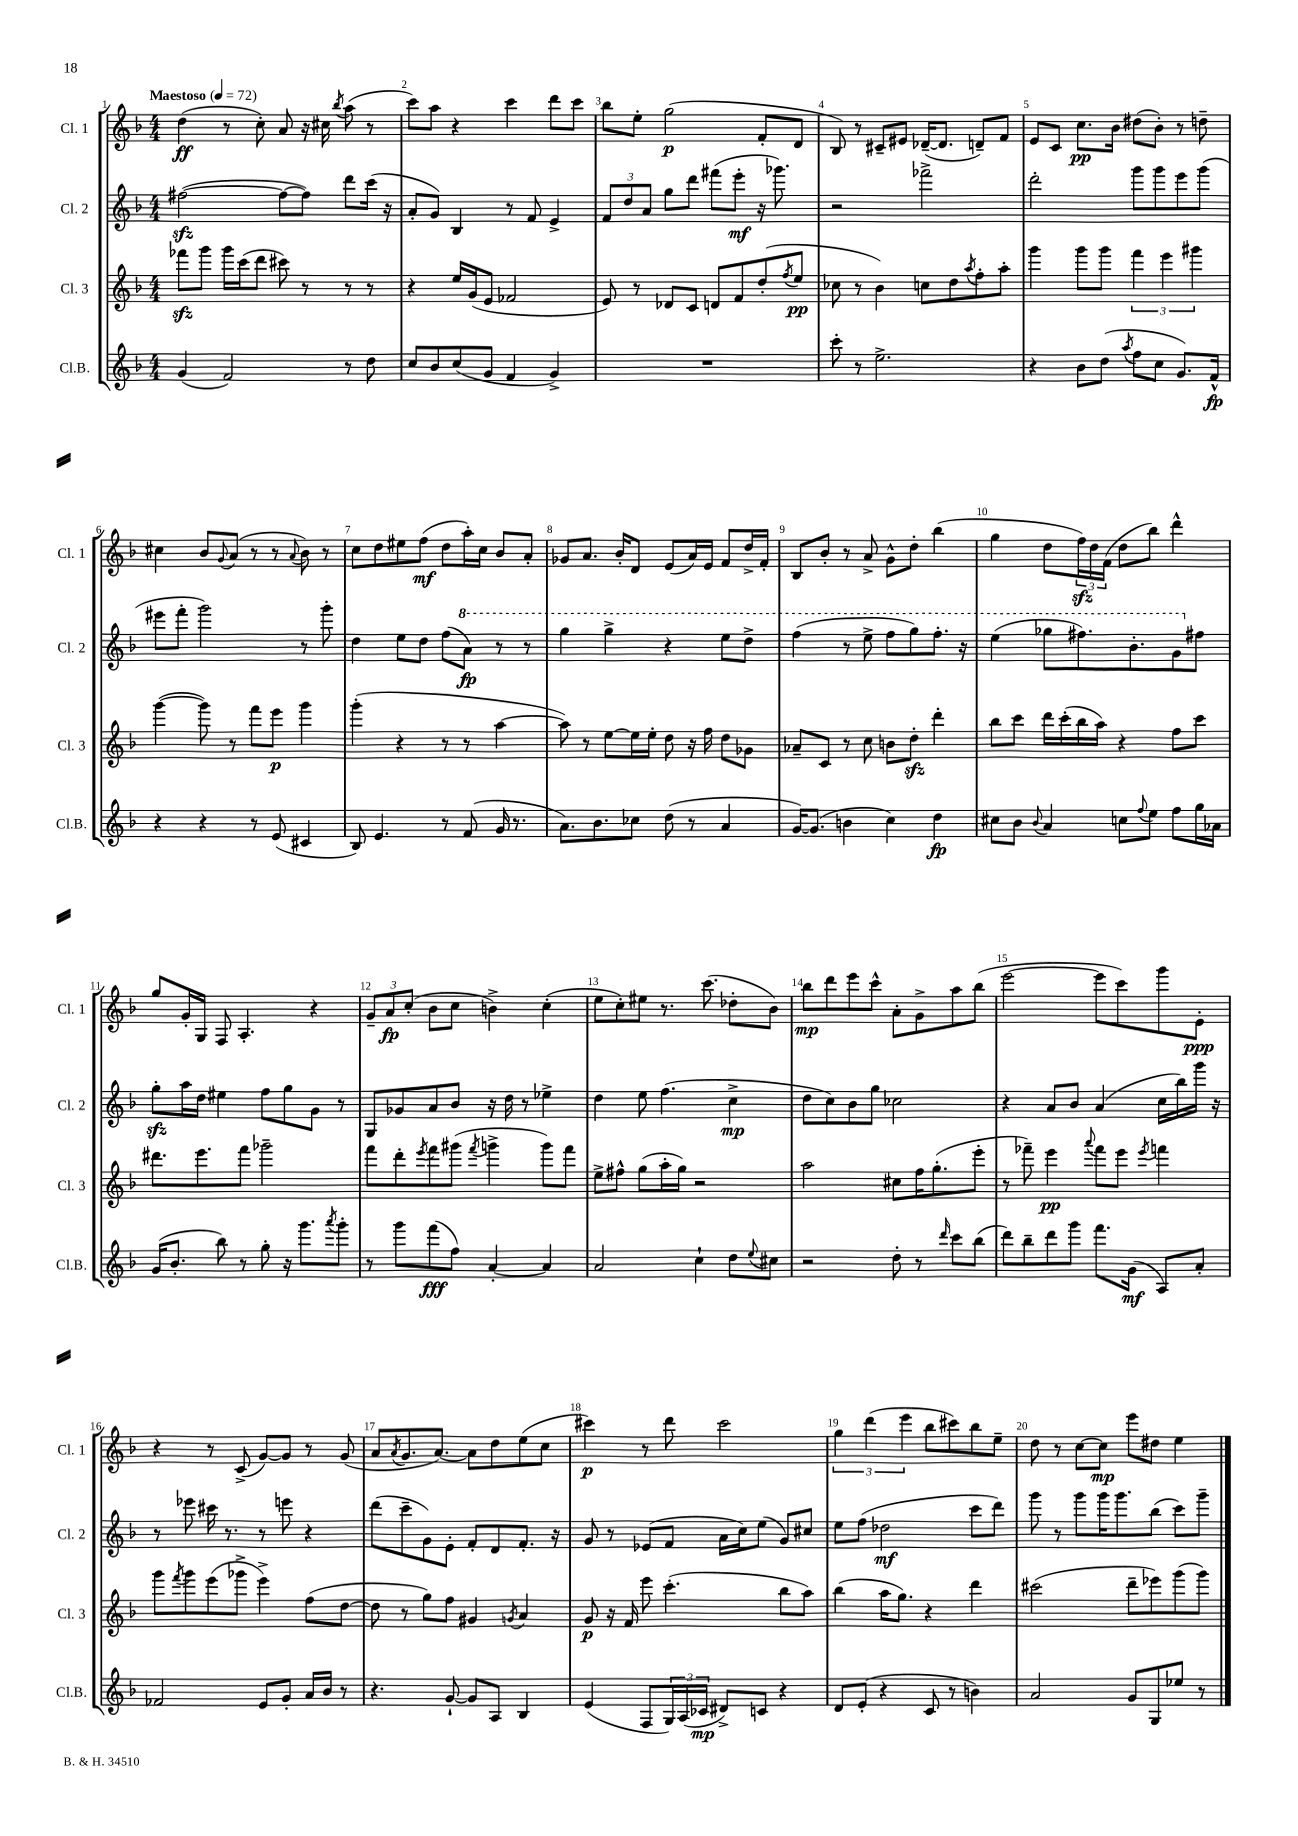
<<
\new StaffGroup <<
\new Staff = "s0" \with { instrumentName = "Cl. 1" shortInstrumentName = "Cl. 1" } {
    \clef treble \key f \major \numericTimeSignature \time 4/4 \tempo "Maestoso" 4 = 72
    d''4\ff( r8 c''8-.) a'8 r16 cis''16 \acciaccatura { bes''8 } a''8( r8 |
    c'''8) a''8 r4 c'''4 d'''8 c'''8 |
    bes''8 e''8-. g''2\p( f'8-. d'8 |
    bes8) r8 cis'8-- eis'8 des'16~--( des'8. d'8--) f'8 |
    e'8 c'8 c''8.\pp bes'16 dis''8( bes'8-.) r8 d''8-- |
    cis''4 bes'8 \appoggiatura { g'8 } a'8( r8 r8 \appoggiatura { a'8 } bes'8) r8 |
    c''8 d''8 eis''8 f''8\mf( d''8 a''16-.) c''16 bes'8 a'8-. |
    ges'8 a'8. bes'16-. d'8 e'8( a'16) e'16 f'8 d''16-> f'16-. |
    bes8 bes'8-. r8 a'8-> g'8-^ d''8-. bes''4( |
    g''4 d''8 \tuplet 3/2 { f''16\sfz) d''16 f'16( } d''8 bes''8) d'''4-^ |
    g''8 g'16-. g16 f8 a4.-. r4 |
    \tuplet 3/2 { g'8-- a'8\fp c''8-.( } bes'8 c''8 b'4->) c''4-.( |
    e''8 c''8-.) eis''8 r8. c'''8.( des''8-. bes'8) |
    bes''8\mp d'''8 e'''8 c'''8-^ a'8-. g'8-> a''8 bes''8( |
    e'''2~ e'''8 c'''8) g'''8 e'8-.\ppp |
    r4 r8 c'8->( g'8~) g'8 r8 g'8( |
    a'8 \acciaccatura { a'8 } g'8. a'8.~) a'8 d''8 e''8( c''8 |
    cis'''4\p) r8 d'''8 cis'''2 |
    \tuplet 3/2 { g''4 d'''4( e'''4 } bes''8 cis'''8) bes''8 e''8-- |
    d''8 r8 c''8~ c''8\mp e'''8 dis''8 e''4 \bar "|." |
}
\new Staff = "s1" \with { instrumentName = "Cl. 2" shortInstrumentName = "Cl. 2" } {
    \clef treble \key f \major \numericTimeSignature \time 4/4
    fis''2~\sfz( fis''8~ fis''8) d'''8 c'''16( r16 |
    a'8-. g'8) bes4 r8 f'8 e'4-> |
    \tuplet 3/2 { f'8 d''8 a'8 } g''8 d'''8 fis'''8( e'''8-.\mf r16 ges'''8.) |
    r2 fes'''2-> |
    d'''2-. g'''8 g'''8 e'''8 g'''8( |
    eis'''8 f'''8-. g'''2) r8 g'''8-. |
    d''4 e''8 d''8 f''8( \ottava #1 a''8\fp) r8 r8 |
    g'''4 g'''4-> r4 e'''8 d'''8-> |
    f'''4( r8 e'''8-> f'''8 g'''8) f'''8.-. r16 |
    e'''4( ges'''8 fis'''8.) bes''8.-. g''8 \ottava #0 fis''8 |
    g''8-.\sfz a''16 d''16 eis''4 f''8 g''8 g'8 r8 |
    g8 ges'8 a'8 bes'8 r16 d''16 r8 ees''4-> |
    d''4 e''8 f''4.( c''4->\mp |
    d''8 c''8) bes'8 g''8 ces''2 |
    r4 a'8 bes'8 a'4( c''16 bes''16) g'''16 r16 |
    r8 ees'''8 cis'''16 r8. r8 e'''8 r4 |
    d'''8( c'''8-- g'8) e'8-. f'8-. d'8 f'8.-. r16 |
    g'8 r8 ees'8( f'8 a'16 c''16) e''8( g'8) cis''8 |
    e''8 f''8( des''2\mf c'''8 d'''8) |
    g'''8 r8 g'''8 g'''16 g'''8. bes''8( c'''8) g'''8-- \bar "|." |
}
\new Staff = "s2" \with { instrumentName = "Cl. 3" shortInstrumentName = "Cl. 3" } {
    \clef treble \key f \major \numericTimeSignature \time 4/4
    fes'''8\sfz g'''8 g'''16 c'''16( d'''8 cis'''8) r8 r8 r8 |
    r4 e''16 g'16( e'8 fes'2 |
    e'8) r8 des'8 c'8 d'8 f'8 d''8-.( \acciaccatura { f''8 } e''8\pp |
    ces''8 r8 bes'4) c''8 d''8 \acciaccatura { a''8 } f''8-. a''8-. |
    g'''4 g'''8 g'''8 \tuplet 3/2 { f'''4 e'''4 gis'''4 } |
    g'''4~( g'''8) r8 f'''8 e'''8\p g'''4 |
    g'''4-.( r4 r8 r8 a''4~ |
    a''8) r8 e''8~ e''16 e''16-. d''8 r16 f''16 d''8 ges'8 |
    aes'8-- c'8 r8 c''8 b'8 d''8-.\sfz d'''4-. |
    bes''8 c'''8 d'''16 c'''16-.( bes''16 a''16) r4 f''8 c'''8 |
    dis'''8. e'''8. f'''8 ges'''2-- |
    f'''8 d'''8-. \acciaccatura { e'''8 } f'''8 gis'''8( \acciaccatura { f'''8 } g'''4-> g'''8) f'''8 |
    e''8-> fis''8-^ g''8( a''16-. g''16) r2 |
    a''2 cis''8 f''16 g''8.-.( e'''8-. |
    r8 fes'''8--) e'''4\pp \appoggiatura { a'''8 } fes'''8 e'''8 \acciaccatura { e'''8 } f'''4 |
    g'''8 \acciaccatura { f'''8 } g'''8 e'''8( ges'''8-> e'''4->) f''8( d''8~ |
    d''8 r8 g''8) f''8 gis'4 \acciaccatura { g'8 } a'4 |
    g'8\p r16 f'16 e'''8 c'''4.-.( bes''8 a''8) |
    bes''4( a''16 g''8.) r4 d'''4 |
    cis'''2( d'''8-- ees'''8) g'''8( g'''8) \bar "|." |
}
\new Staff = "s3" \with { instrumentName = "Cl.B." shortInstrumentName = "Cl.B." } {
    \clef treble \key f \major \numericTimeSignature \time 4/4
    g'4( f'2) r8 d''8 |
    c''8 bes'8 c''8( g'8 f'4 g'4->) |
    R1 |
    c'''8-. r8 e''2.-> |
    r4 bes'8 d''8( \acciaccatura { a''8 } f''8 c''8 g'8.) f'16-^\fp |
    r4 r4 r8 e'8( cis'4 |
    bes8) e'4. r8 f'8( g'16 r8. |
    a'8.) bes'8. ces''8 d''8( r8 a'4 |
    g'16~) g'8.( b'4 c''4) d''4\fp |
    cis''8 bes'8 \appoggiatura { bes'8 } a'4 c''8 \appoggiatura { f''8 } e''8 f''8 g''16 aes'16 |
    g'16( bes'8.-. bes''8) r8 g''8-. r16 g'''8. \acciaccatura { a'''8 } g'''8-. |
    r8 g'''8 f'''8\fff( f''8) a'4~-. a'4 |
    a'2 c''4-! d''8 \appoggiatura { e''8 } cis''8 |
    r2 d''8-. r8 \grace { d'''16 } c'''8 bes''8( |
    d'''8) bes''8-- d'''8 g'''8 f'''8. g'16\mf( a8) a'8-. |
    fes'2 e'8 g'8-. a'16 bes'16 r8 |
    r4. g'8~-! g'8 a8 bes4 |
    e'4( f8 \tuplet 3/2 { g16) a16( ces'16\mp } dis'8->) c'8 r4 |
    d'8 e'8-.( r4 c'8 r8 b'4) |
    a'2 g'8 g8 ees''8 r8 \bar "|." |
}
>>
>>
\layout { \context { \Score \override BarNumber.break-visibility = ##(#f #t #t) barNumberVisibility = #all-bar-numbers-visible } }
